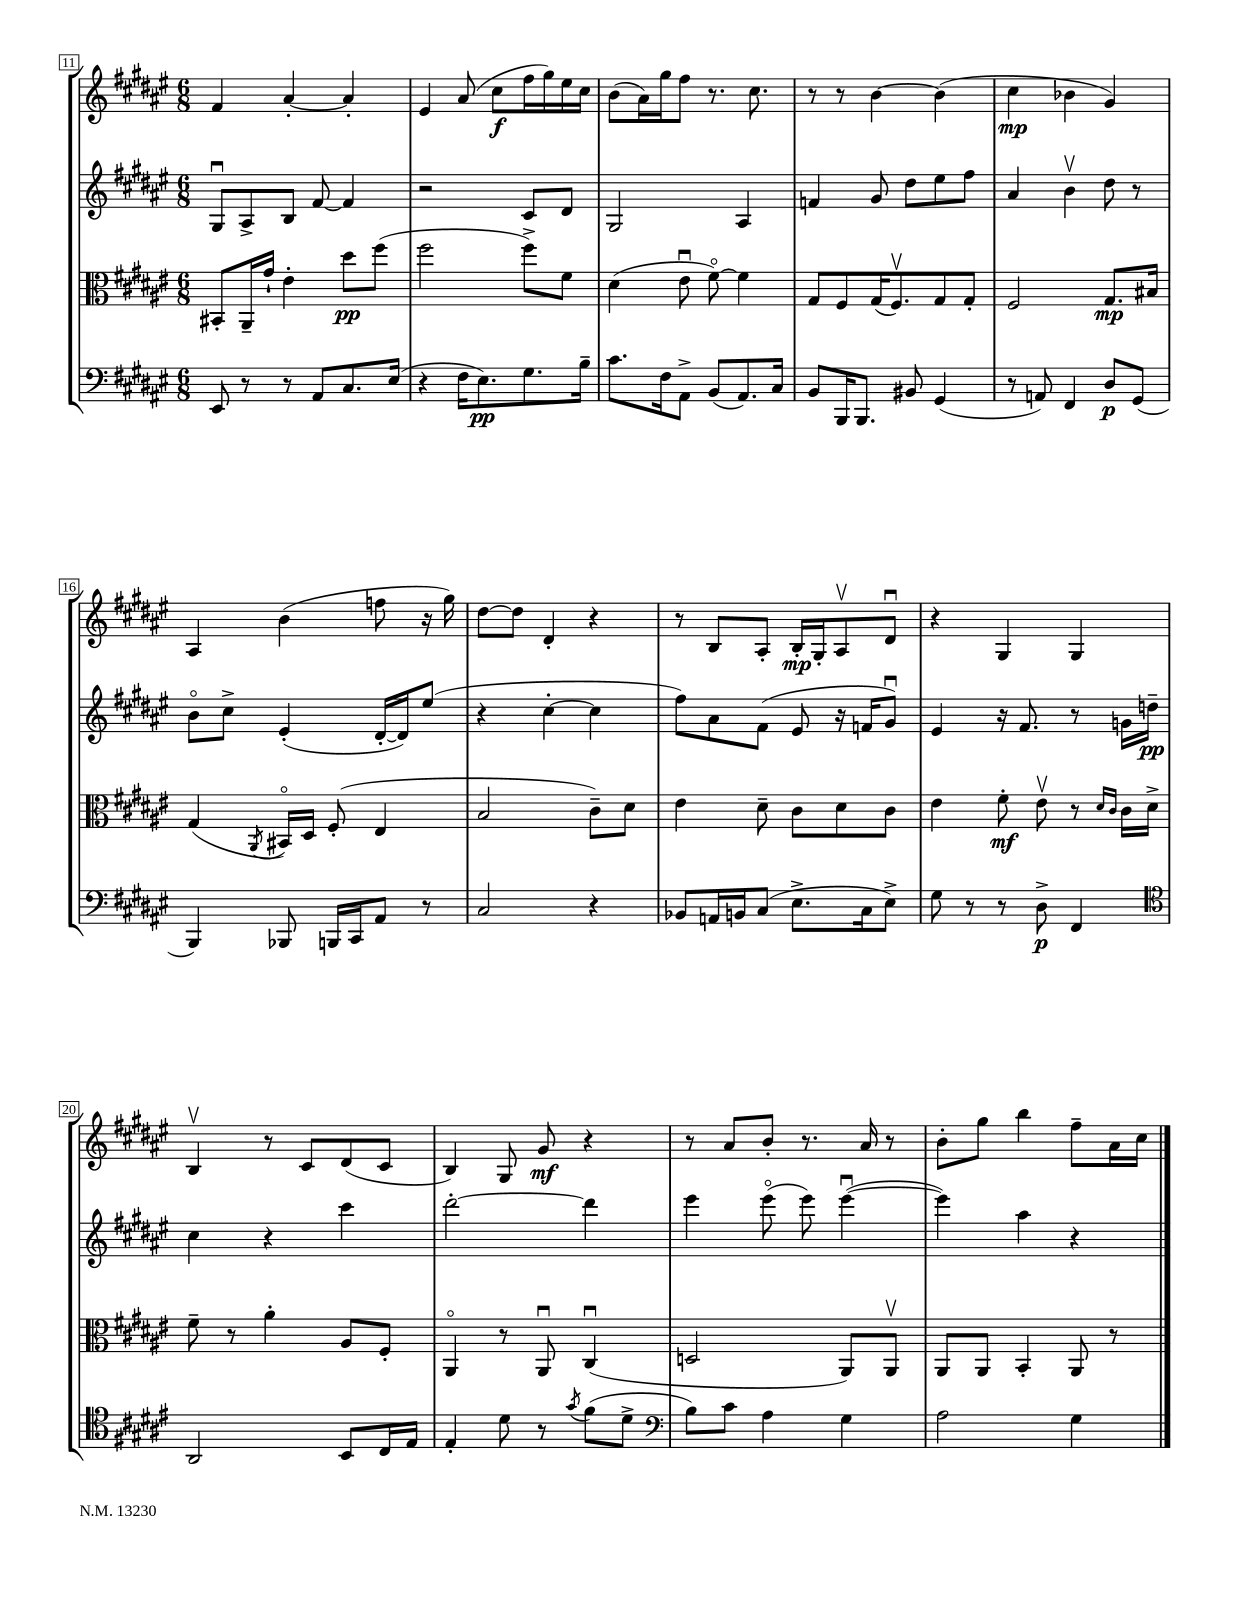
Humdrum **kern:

**kern	**kern	**kern	**kern
*staff4	*staff3	*staff2	*staff1
*clefF4	*clefC3	*clefG2	*clefG2
*k[f#c#g#d#a#e#]	*k[f#c#g#d#a#e#]	*k[f#c#g#d#a#e#]	*k[f#c#g#d#a#e#]
*M6/8	*M6/8	*M6/8	*M6/8
8EE#/	8BB#'/L	8G#u/L	4f#/
8r	16AA#~/L	8A#^/	.
.	16g#`/JJ	.	.
8r	4e#'\	8B/J	[4a#'/
8AA#/L	.	[8f#/	.
8.C#/	8dd#\L	4f#/]	4a#'/]
.	(8ff#\J	.	.
(16E#/Jk	.	.	.
=	=	=	=
4r	2ff#\	2r	4e#/
16F#\LK	.	.	(8a#/
8.E#\)	.	.	.
.	.	.	8cc#\L
8.G#\	8ff#^\L)	8c#/L	16ff#\L
.	.	.	16gg#\)
.	8f#\J	8d#/J	16ee#\
16B~\Jk	.	.	16cc#\JJ
=	=	=	=
8.c#\L	(4d#\	2G#/	(8b\L
.	.	.	16a#\L)
16F#\k	.	.	16gg#\J
8AA#^\J	8e#u\	.	8ff#\J
(8BB/L	[8f#o\)	.	8.r
8.AA#/)	4f#\]	4A#/	.
.	.	.	8.cc#\
16C#/Jk	.	.	.
=	=	=	=
8BB/L	8G#/L	4f/	8r
16BBB/K	8F#/	.	8r
8.BBB/J	.	.	.
.	(16G#/K	8g#/	[4b\
.	8.F#v/)	.	.
8BB#/	.	8dd#\L	.
(4GG#/	8G#/	8ee#\	(4b\]
.	8G#'/J	8ff#\J	.
=	=	=	=
8r	2F#/	4a#/	4cc#\
8AA/)	.	.	.
4FF#/	.	4bv\	4b-\
8D#/L	8.G#/L	8dd#\	4g#/)
(8GG#/J	.	8r	.
.	16B#/Jk	.	.
=	=	=	=
4BBB/)	(4G#/	8bo\L	4A#/
.	.	8cc#^\J	.
.	8qAA#/	.	.
8BBB-/	16BB#o/LL)	(4e#'/	(4b\
.	16D#/JJ	.	.
16BBB/LL	(8F#'/	.	.
16CC#/J	.	.	.
8AA#/J	4E#/	[16d#'/LL	8ff\
.	.	16d#/]J)	.
8r	.	(8ee#/J	16r
.	.	.	16gg#\)
=	=	=	=
2C#/	2B/	4r	[8dd#\L
.	.	.	8dd#\]J
.	.	[4cc#'\	4d#'/
4r	8c#~\L)	4cc#\]	4r
.	8d#\J	.	.
=	=	=	=
8BB-/L	4e#\	8ff#\L)	8r
16AA/L	.	8a#\	8B/L
16BB/J	.	.	.
(8C#/J	8d#~\	(8f#\J	8A#'/J
8.E#^\L	8c#\L	8e#/	16B'/LL
.	.	.	16G#'/J
.	8d#\	16r	8A#v/
16C#\k	.	16f/LK	.
8E#^\J)	8c#\J	8g#u/J)	8d#u/J
=	=	=	=
8G#\	4e#\	4e#/	4r
8r	.	.	.
8r	8f#'\	16r	4G#/
.	.	8.f#/	.
8D#^\	8e#v\	.	.
4FF#/	8r	8r	4G#/
.	16qqd#/LL	.	.
.	16qqc#/JJ	.	.
.	16c#\LL	16g\LL	.
.	16d#^\JJ	16dd~\JJ	.
=	=	=	=
*clefC4	*	*	*
2AA#/	8f#~\	4cc#\	4Bv/
.	8r	.	.
.	4a#'\	4r	8r
.	.	.	8c#/L
8BB/L	8A#/L	4ccc#\	(8d#/
16C#/L	8F#'/J	.	8c#/J
16E#/JJ	.	.	.
=	=	=	=
4E#'/	4AA#o/	[2ddd#'\	4B/)
8d#\	8r	.	8G#/
8r	8AA#u/	.	8g#/
8qg#/	.	.	.
(8f#\L	(4C#u/	4ddd#\]	4r
8d#^\J	.	.	.
=	=	=	=
*clefF4	*	*	*
8B\L)	2D/	4eee#\	8r
8c#\J	.	.	8a#/L
4A#\	.	(8eee#o\	8b'/J
.	.	8eee#\)	8.r
4G#\	8AA#/L)	([4eee#u\	.
.	.	.	16a#/
.	8AA#v/J	.	8r
=	=	=	=
2A#\	8AA#/L	4eee#\])	8b'\L
.	8AA#/J	.	8gg#\J
.	4BB'/	4aa#\	4bb\
4G#\	8AA#/	4r	8ff#~\L
.	8r	.	16a#\L
.	.	.	16cc#\JJ
==	==	==	==
*-	*-	*-	*-
